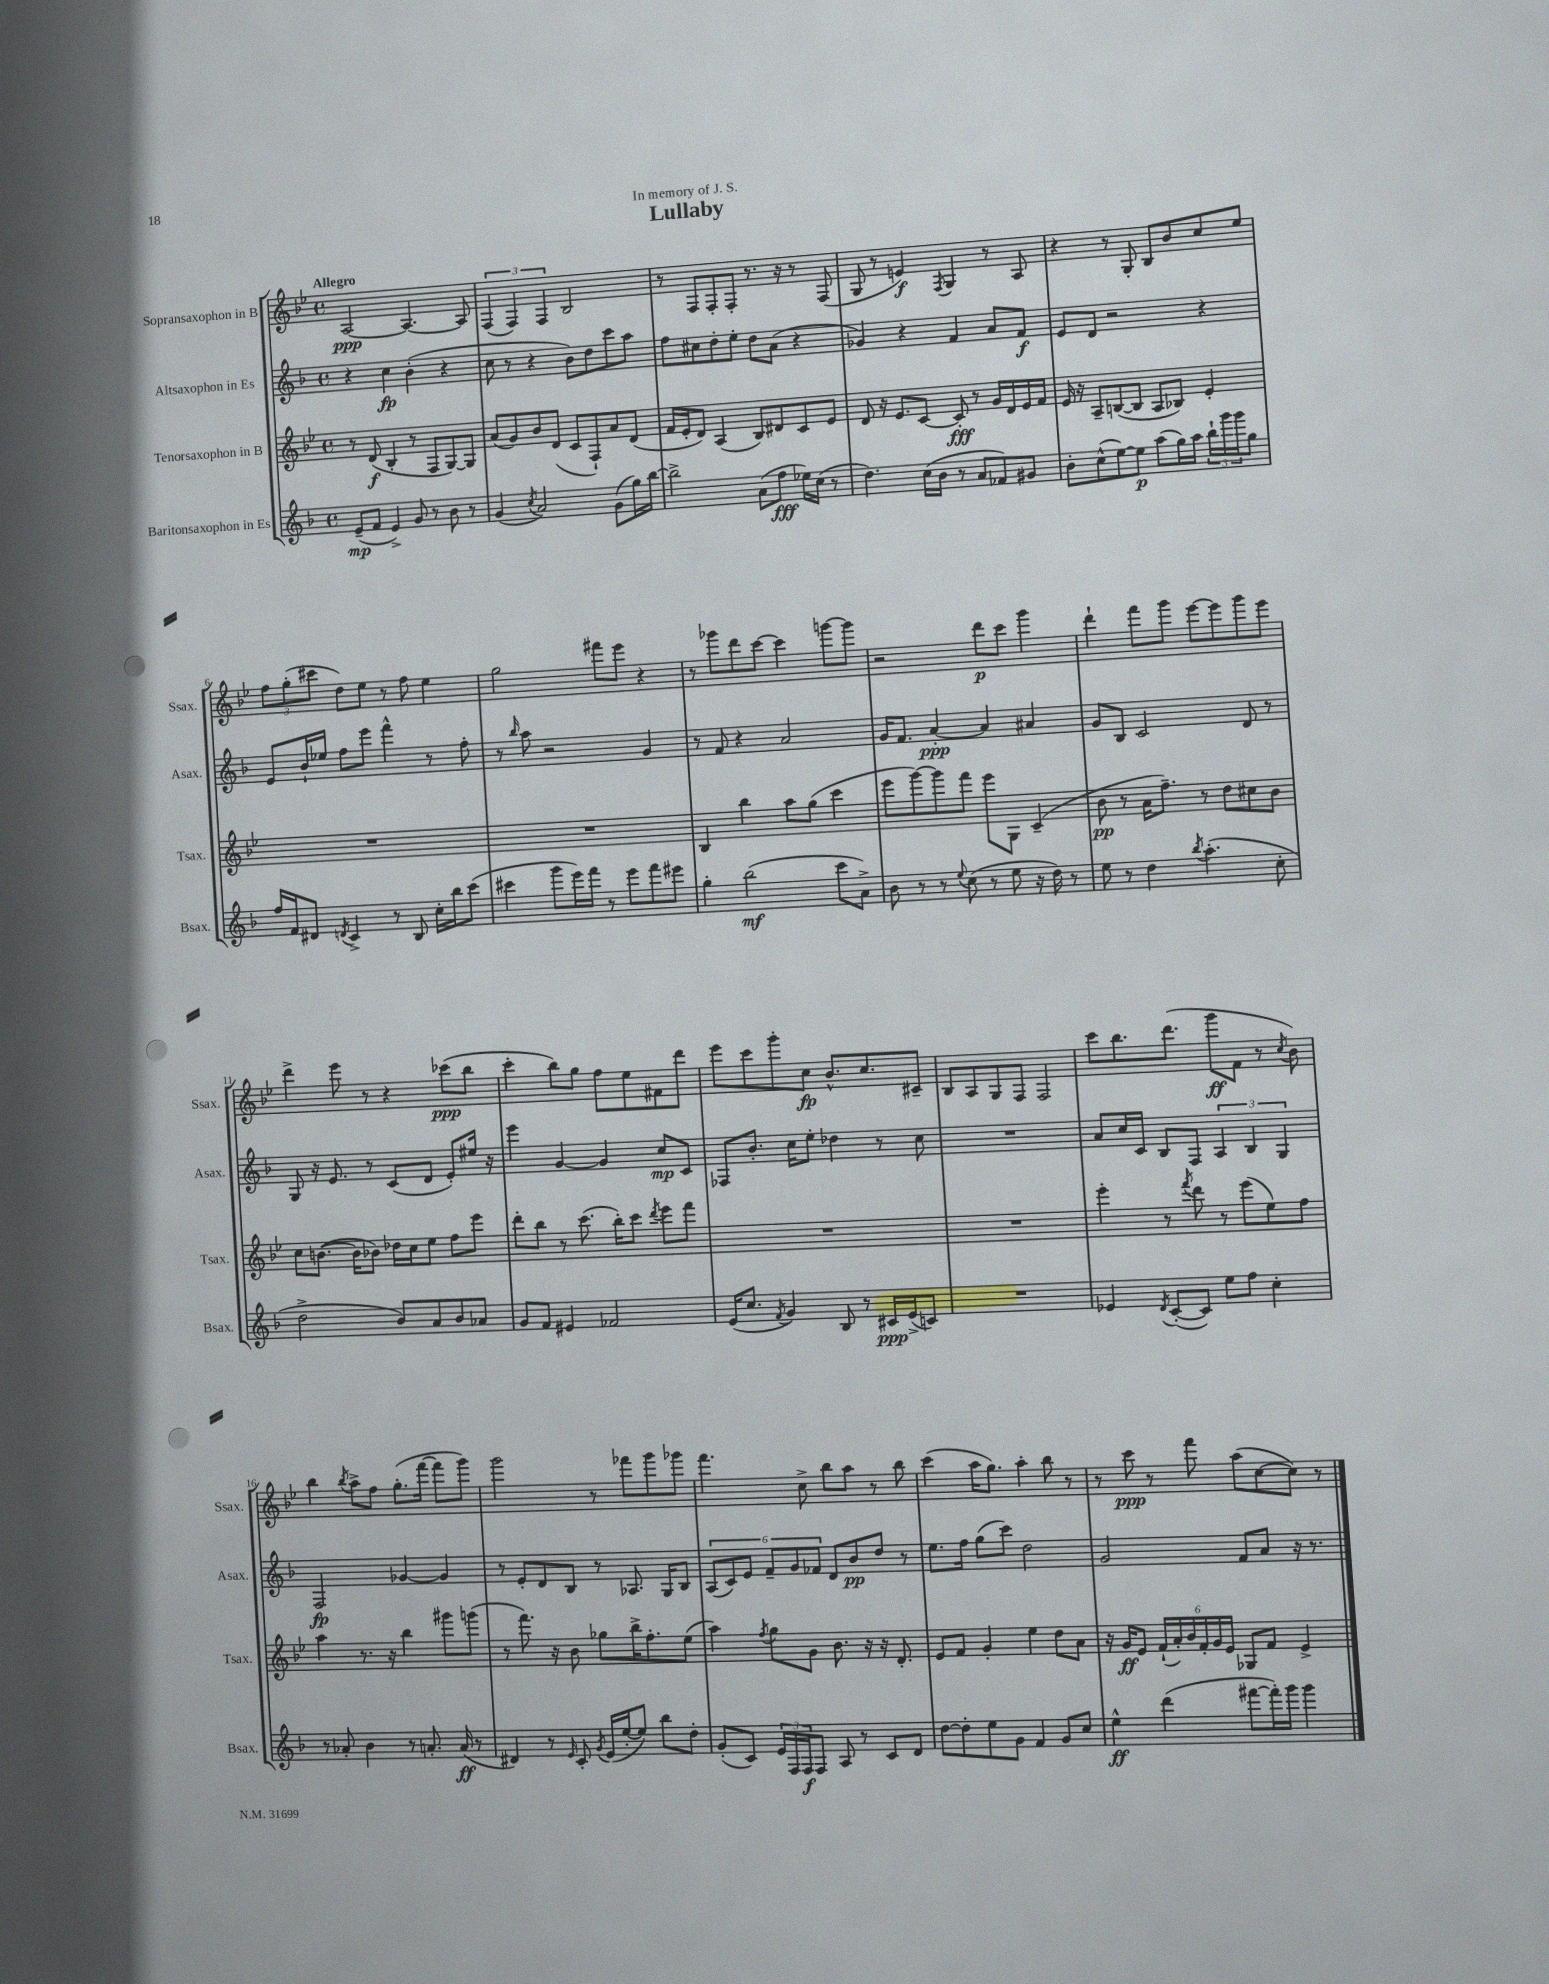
\header { title = "Lullaby" dedication = "In memory of J. S." }
<<
\new StaffGroup <<
\new Staff = "s0" \with { instrumentName = "Sopransaxophon in B" shortInstrumentName = "Ssax." } {
    \clef treble \key bes \major \defaultTimeSignature \time 4/4 \tempo "Allegro"
    a2~\ppp a4.~ a8 |
    \tuplet 3/2 { f4( f4) f4 } bes2 |
    r8 f8 f8-. f8-. r8. r16 r8 f8( |
    g8 r8 e'4\f) \acciaccatura { f8 } g4 r8 a8 |
    r4 r8 g8-. bes8 bes'8 c''8 ees''8 |
    \tuplet 3/2 { f''8 g''8-.( cis'''8 } d''8) ees''8 r8 f''8 ees''4 |
    g''2 fis'''8 ees'''8 r4 |
    r8 ges'''8 d'''8 c'''8~ c'''4 g'''8~ g'''8 |
    r2 d'''8\p c'''8 g'''4 |
    d'''4-! f'''8 g'''8 ees'''8~ ees'''8 g'''8 ees'''8 |
    d'''4-> ees'''8 r8 r4 ces'''8\ppp( bes''8 |
    c'''4-. bes''8) g''8 f''8 ees''8 fis'8 d'''8 |
    ees'''8 c'''8 g'''8-. c''8\fp bes'8.-^ c''8. cis'8-- |
    bes8 a8 g8 f8 f2 |
    c'''8 bes''8. d'''8.( g'''8\ff f'8 r8 \acciaccatura { c''8 } bes'8) |
    bes''4 \acciaccatura { bes''8 } a''8-> f''8 g''8.-.( f'''16~ f'''8 g'''8) |
    g'''2 r8 fes'''8 g'''8 ges'''8 |
    f'''4. c''8-> bes''8 a''8 r8 bes''8 |
    c'''4( a''16 g''8.) a''4-. bes''8 r8 |
    r8 c'''8\ppp r8 f'''8 a''8( c''8~ c''8) r8 \bar "|." |
}
\new Staff = "s1" \with { instrumentName = "Altsaxophon in Es" shortInstrumentName = "Asax." } {
    \clef treble \key f \major \defaultTimeSignature \time 4/4
    r4 c''4\fp bes'4-.( r4 |
    c''8 r8 r4 bes'8) d''8 c'''8 a''8 |
    f''8 cis''8 d''8-. e''8-. d''8 a'8( r4 |
    ges'4) r4 f'4 a'8 f'8\f |
    e'8 d'8 r2 r4 |
    e'8 bes'16-! ees''16 f''8 e'''8 f'''4-^ r8 f''8-. |
    r8 \grace { bes''16 } a''8 r2 g'4 |
    r8 f'8 r4 a'2 |
    g'16 f'8. a'4~-.\ppp a'4 ais'4 |
    g'8 bes8 c'2 d'8 r8 |
    g8 r16 e'8. r8 c'8( d'8 e'8-.) eis''16 r16 |
    e'''4 g'4~ g'4 c''8\mp c'8 |
    fes8 bes'8.-. c''16 e''8-. des''4 r8 c''8 |
    R1 |
    a'8 c''16 c'16 bes8 f8 \tuplet 3/2 { a4 bes4 g4 } |
    f2\fp ges'4~ ges'4 |
    r8 e'8-. d'8 bes8 r8 aes8. g16 bes8 |
    \tuplet 6/4 { a8( c'8) e'8 f'8-- g'8 fes'8 } d'8 bes'8\pp d''8 r8 |
    e''8. f''16 g''8( c'''8) d''2 |
    g'2 f'8 a'8 r16 r8. \bar "|." |
}
\new Staff = "s2" \with { instrumentName = "Tenorsaxophon in B" shortInstrumentName = "Tsax." } {
    \clef treble \key bes \major \defaultTimeSignature \time 4/4
    r8 d'8\f( bes4-. r8 f8 g8~) g8 |
    a'8( g'8) bes'8 d'8( c'8 f8-!) a'8 d'8( |
    f'16 ees'16-. d'8) a4( bes8) dis'8 c'8 ees'8 |
    d'8 r16 ees'8. c'8~ c'8-.\fff r8 g'16 d'16 ees'16 f'16 |
    ees'16 r16 a8-- b8~( b8 a8 bes8) ees'4-. |
    R1 |
    R1 |
    bes4 bes''4 a''8 g''8( c'''4 |
    ees'''8 g'''8~) g'''8 f'''8 ees'''8 g8 c'4--( |
    bes'8\pp r8 a'16 f''8.--) r8 d''8 cis''8 bes'8 |
    c''8 b'8.~( b'16 bes'8) des''16 c''16 ees''8 f''8 ees'''8 |
    d'''8-. bes''8 r8 c'''8.( bes''16-.) c'''8 \acciaccatura { d'''8 } ees'''8 f'''8 |
    R1 |
    R1 |
    ees'''4-. r8 \acciaccatura { f'''8 } d'''8 r8 ees'''8( ees''8) f''8 |
    a''4 r8. r16 bes''4 gis'''8 g'''8( |
    r8 f'''8.) r16 bes'8 ges''8 bes''16-> f''8.-. ees''8( |
    a''4) \acciaccatura { f''8 } g''8 g'8 bes'8. r16 r16 d'8.-. |
    ees'8 f'8 g'4-. ees''4 d''8 a'8 |
    r16 g'16\ff ees'8 \tuplet 6/4 { f'16-!( a'16-.) bes'16 f'16-. g'16 ees'16 } ges8 f'8 ees'4-> \bar "|." |
}
\new Staff = "s3" \with { instrumentName = "Baritonsaxophon in Es" shortInstrumentName = "Bsax." } {
    \clef treble \key f \major \defaultTimeSignature \time 4/4
    e'8--\mp( f'8 e'4->) g'8 r8 bes'8 r8 |
    g'4( \acciaccatura { c''8 } a'2) g'8( g''16) bes''16~ |
    bes''2-> a'8( f''8\fff ees''16) c''16( r8 |
    d''4.) c''16( bes'16 r8 a'8 fes'8) gis'8 |
    bes'8-. c''8-^( e''8~) e''8\p a''8( g''16) a''16 \tuplet 3/2 { bes''16-! g'''16 g'''16 } g''8 |
    f''16 f'16 dis'8 \acciaccatura { d'8 } c'4-> r8 bes8 c''16-. bes''16 c'''8( |
    cis'''4 g'''8 e'''16) f'''16 r8 e'''8 f'''8 eis'''8 |
    g''4-. bes''2\mf( c'''8 a'8->) |
    bes'8 r8 r8 \appoggiatura { e''8 } c''8( r8 e''8 r16 d''16) r8 |
    e''8 r8 d''4 \acciaccatura { bes''8 } a''4.-.( c''8-. |
    d''2-> bes'8) a'8 bes'8 aes'8 |
    g'8 f'8 eis'4 fes'2 |
    e'16( c''8. \acciaccatura { f'8 } g'4) bes8 r8 cis'16\ppp e'16->( c'8) |
    R1 |
    ees'4 \acciaccatura { d'8 } c'8~-.( c'8) e''8 f''8 c''4-. |
    r8 aes'8-. bes'4 r8 a'8.-. a'16\ff( r8 |
    dis'4) r8 \grace { e'16 } c'8-. \acciaccatura { g'8 } e'16( e''16~-. e''8) bes''8 d''8-. |
    g'8-.( c'8) \tuplet 3/2 { e'16 f16 f16\f } f8 a8 r8 c'8 d'8 |
    d''8~ d''8-. e''8 g'8 f'4 g'8 c''8 |
    e''4-^\ff d'''4( fis'''8~ fis'''16-.) g'''16 g'''4 \bar "|." |
}
>>
>>
